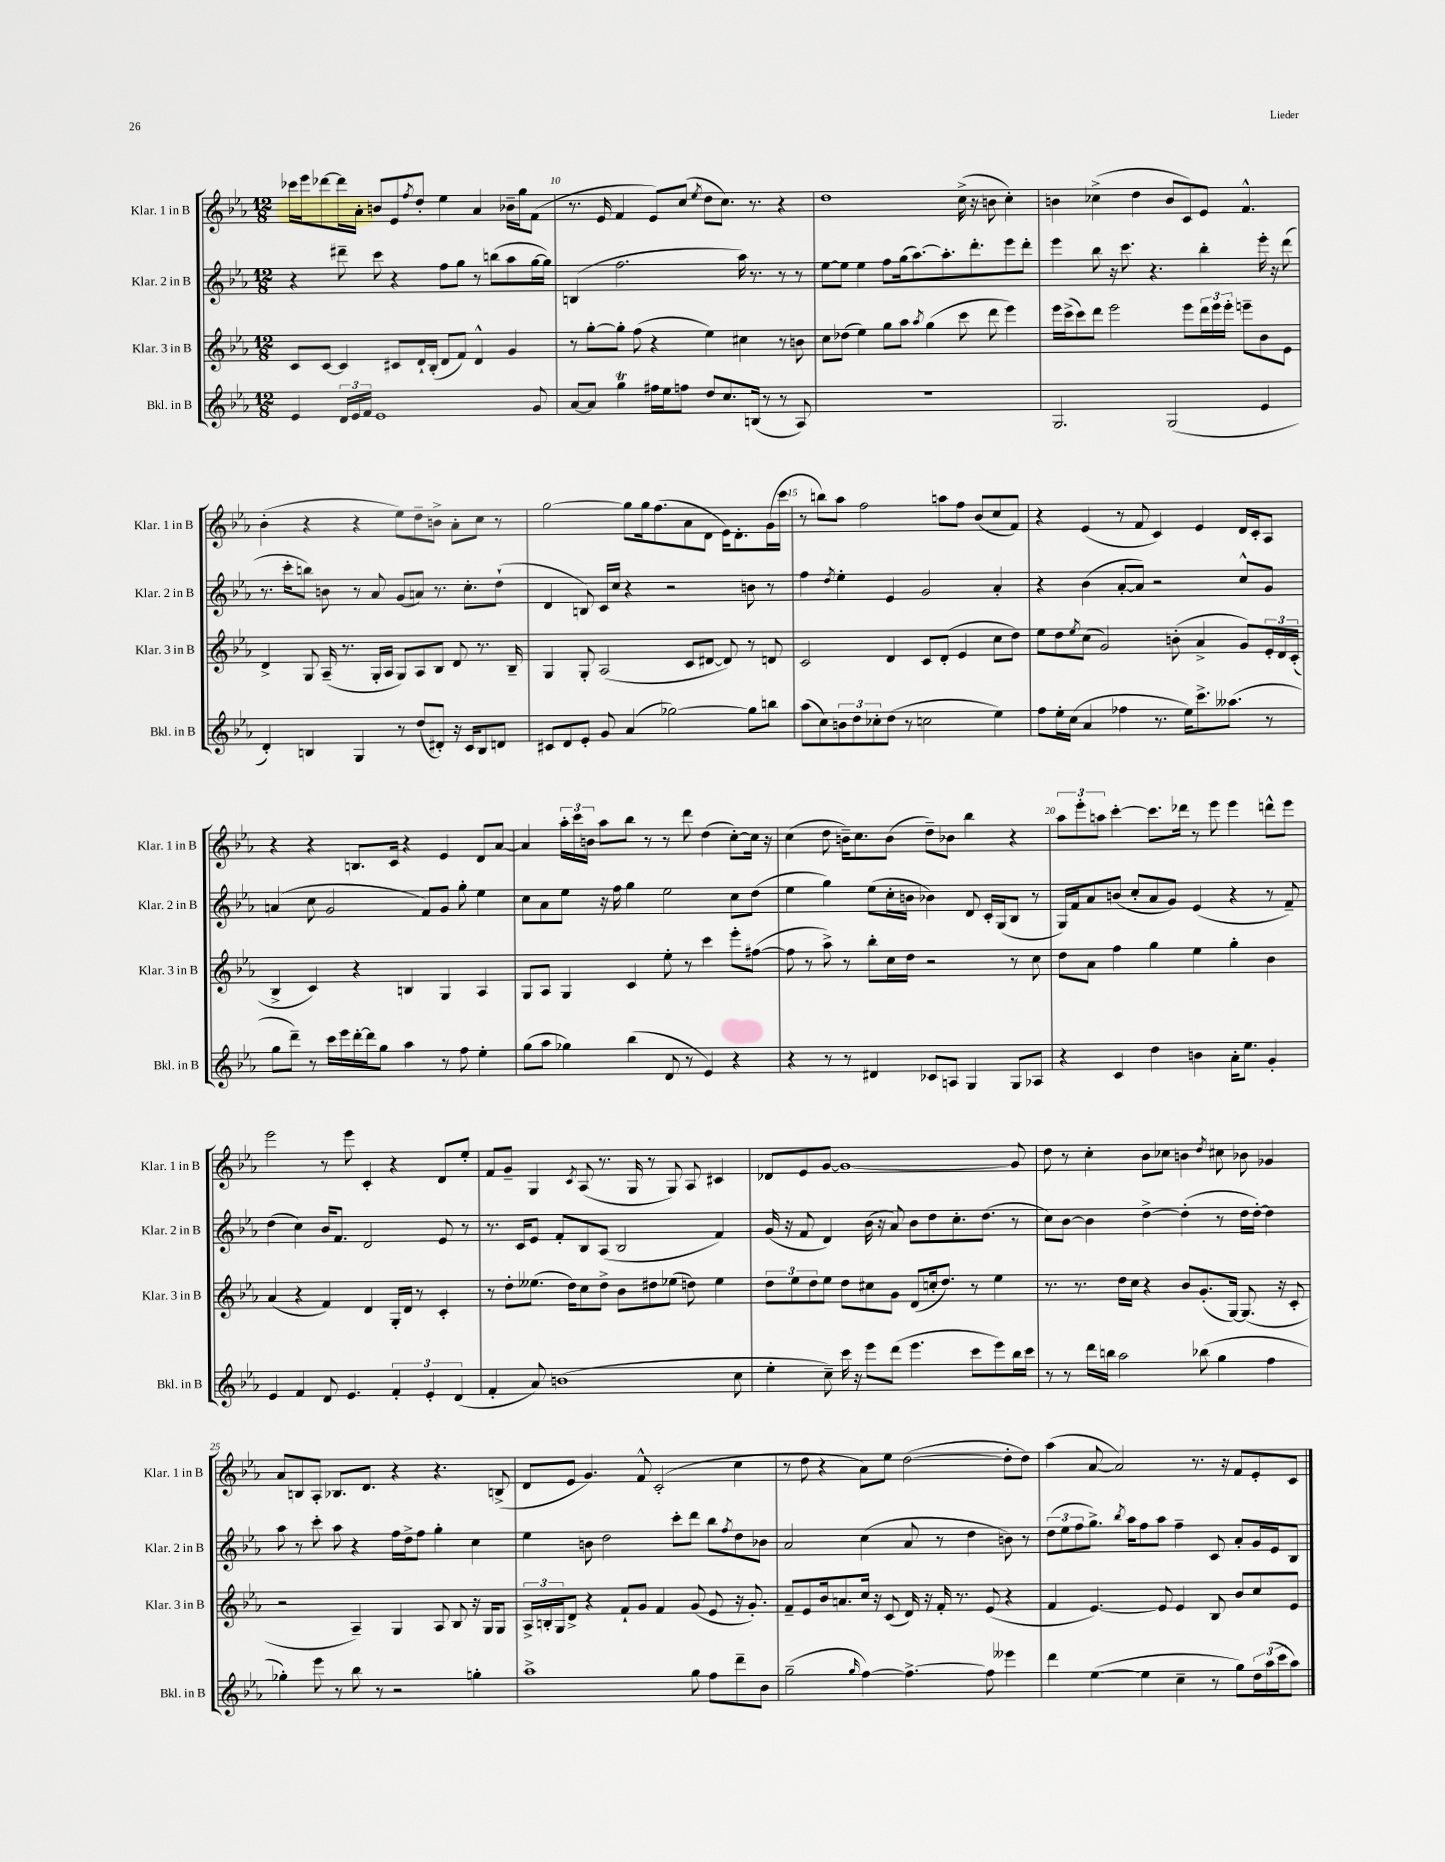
<<
\new StaffGroup <<
\new Staff = "s0" \with { instrumentName = "Klar. 1 in B" shortInstrumentName = "Klar. 1 in B" } {
    \clef treble \key ees \major \numericTimeSignature \time 12/8
    ces'''16 ees'''16 des'''8~ des'''16 aes'16-. b'8 ees'8 \acciaccatura { f''8 } d''8-. ees''4 aes'4 bes'16-- g''16 f'8( |
    r8. ees'16 f'4 ees'8) c''8( \acciaccatura { ees''8 } d''8 c''8.) r8. r4 |
    d''1 c''16->( r16 b'8 c''4-.) |
    b'4 ces''4->( d''4 b'8 c'8) ees'8 f'4.-^ |
    bes'4-.( r4 r4 ees''8) d''8-- b'8-> aes'8-. c''8 r8 |
    g''2~ g''8 g''16 f''8.( aes'8 d'8 ees'16) d'8.-. g'16( c'''16 |
    r8 b''8) aes''8 f''2 a''8 f''8 bes'8( c''8 f'8) |
    r4 ees'4( r8 f'8 c'4) ees'4 d'16 c'16-. aes8 |
    r4 r4 b8. c'16 r4 ees'4 d'8 aes'8~ |
    aes'4 \tuplet 3/2 { aes''16-. c'''16 b'16 } aes''8 bes''8 r8 r8 d'''8 d''4( c''8~-.) c''16 r16 |
    c''4( d''8 b'16--) c''8. b'8( d''8--) bes'8 bes''4 r4 |
    \tuplet 3/2 { aes''8 ees'''8-. a''8 } c'''4~-. c'''8. des'''16 r8 ees'''8 ees'''4 d'''8-^ ees'''8 |
    ees'''2 r8 ees'''8 c'4-. r4 d'8 ees''8-. |
    f'8 g'8-- g4 \acciaccatura { c'8 } aes8( r8. g16 r8 g8) aes8 cis'4 |
    des'8 ees'8 g'8~ g'1~ g'8 |
    d''8 r8 c''4-. bes'8 ces''8 b'4 \acciaccatura { d''8 } cis''8 bes'8 ges'4 |
    aes'8 b8 aes8-. bes8. d'8. r4 r4. b8->( |
    d'8 ees'8 g'4.) f'8-^ c'2-.( c''4 |
    r8 d''8 r4 aes'8) ees''8 d''2~( d''8-. d''8) |
    aes''4( aes'8~ aes'2) r8. r16 f'8 ees'8-. c'8 \bar "|." |
}
\new Staff = "s1" \with { instrumentName = "Klar. 2 in B" shortInstrumentName = "Klar. 2 in B" } {
    \clef treble \key ees \major \numericTimeSignature \time 12/8
    r4 dis'''8-- c'''8 r4 f''8 g''8 r8 b''8( aes''8 g''16~ g''16) |
    b4( f''2. aes''16) r8. r8 r8 |
    ees''8~ ees''8 ees''4 f''8 g''16( aes''8.~) aes''8.-. d'''8.-. ees'''8 d'''8-. |
    ees'''4 bes''8 r16 c'''8. r4. bes''4-. ees'''16-. r16 d'''8( |
    r8. c'''16-. b''8) b'8 r8 aes'8 g'8( a'8) r8. c''8.-. d''8-!( |
    d'4 b8) c'16 c''16 r4 r2 b'8 r8 |
    f''4 \acciaccatura { d''8 } ees''4-. ees'4 g'2 aes'4-. |
    r4 bes'4( aes'8~-. aes'8) r2 c''8-^ g'8 |
    a'4( c''8 g'2 f'8) g'8 g''8-. ees''4 |
    c''8 aes'8 ees''8 r16 f''16 g''4 ees''2 c''8 d''8( |
    ees''4 g''4) ees''8( c''16-. b'16 bes'4) d'8 c'16-. g16( bes8 r8 |
    g16) f'16 aes'8 b'8( c''8-. aes'8 g'8) ees'4( r4 r8 f'8--) |
    d''4( c''4) bes'16 f'8. d'2 ees'8 r8 |
    r8. c'16 ees'8 f'8-. bes8 aes8( bes2 f'4) |
    g'16( r16 f'8 d'4) bes'16( r16 aes'8) bes'8 d''8 c''8.-. d''8.( r8 |
    c''8) bes'8~ bes'4 d''4~-> d''4-.( r8 d''16 d''16~-.) d''4 |
    aes''8 r8 c'''8-. aes''8 r4 f''16 d''16-> f''8 g''4-. c''4 |
    ees''4 b'8 d''2 c'''8-. d'''8 bes''8 \acciaccatura { f''8 } d''8 bes'8 |
    aes'2 c''4( aes'8 r8 d''4 b'8) r8 |
    \tuplet 3/2 { d''8( ees''8 f''8 } g''8.->) \acciaccatura { bes''8 } aes''16 f''8 aes''8 f''4-- c'8 aes'8-. g'16 ees'16 bes8 \bar "|." |
}
\new Staff = "s2" \with { instrumentName = "Klar. 3 in B" shortInstrumentName = "Klar. 3 in B" } {
    \clef treble \key ees \major \numericTimeSignature \time 12/8
    c'8 c'8~ c'4 cis'8 d'16-! bes16-.( d'8 f'8) d'4-^ g'4 |
    r8 g''8~-. g''8-. f''8( r4 ees''4) cis''4 r8 b'8 |
    c''8 des''8( ees''4) g''8 aes''8 \acciaccatura { aes''8 } g''4( c'''8 d'''8 ees'''4) |
    ees'''16 c'''16->( c'''8) d'''8 ees'''2 ees'''8 \tuplet 3/2 { d'''16 ees'''16 ees'''16-. } e'''8-- bes'8 ees'8 |
    d'4-> g8 aes16--( r8. g16-. aes16 g8) aes8 bes8 d'8 r8. bes16-- |
    g4 g8-. aes2( c'8 dis'8~ dis'8) r8 d'8 |
    c'2 d'4 c'8 d'8-.( ees'4 c''8 d''8) |
    ees''8 d''8 \acciaccatura { ees''8 } c''8( g'2) b'8-.( aes'4-> g'8) \tuplet 3/2 { ees'16-. d'16 c'16-.( } |
    bes4-> c'4) r4 b4 g4 aes4 |
    g8 aes8 g4 c'4 ees''8-. r8 c'''4 ees'''8-. fis''8~( |
    fis''8 r8 aes''8->) r8 bes''8-. c''16 d''16 r2 r8 c''8 |
    d''8 aes'8 f''4 g''4 ees''4 g''4-. bes'4 |
    aes'4( r4 f'4) d'4 g16-. d'16 r8 c'4-. |
    r8 d''8-. eeses''8.( d''16) c''8 d''8-> bes'8 dis''8 ees''8( d''8) ees''4 |
    \tuplet 3/2 { d''8 ees''8 d''8 } ees''8 d''8 cis''8 g'8 d'8( c''16-. d''8.) r8 ees''4 |
    r8. r8. d''16 c''16 r4 bes'8 g'8.-.( g16~) g8.( r16 c'8-. |
    r2 aes4--) g4 aes8 bes8 r16 g16 g8 |
    \tuplet 3/2 { aes16-> b16-. g16 } d'8-> r4 f'8-! g'8 f'4 g'8( ees'8 r16 g'8.-.) |
    f'8-- ees'8 bes'16 a'8. c''16 r16 c'8( d'16) r16 f'16-. r8. ees'8( r4 |
    f'4 ees'4.~) ees'8 ees'4 bes8 bes'8 c''8 ees'8 \bar "|." |
}
\new Staff = "s3" \with { instrumentName = "Bkl. in B" shortInstrumentName = "Bkl. in B" } {
    \clef treble \key ees \major \numericTimeSignature \time 12/8
    ees'4 \tuplet 3/2 { d'16 ees'16 f'16 } ees'1 g'8 |
    aes'8~ aes'8 g''4\trill fis''16 ees''16 f''8 d''8 c''8. b16( r8 r8 aes8) |
    R1. |
    g2. g2( ees'4 |
    d'4-.) b4 g4 r8 d''8( dis'8-.) r16 c'16 b8 d'8 |
    cis'8 d'8 ees'8-. g'8 aes'4( ges''2~) ges''8 b''8 |
    aes''8( c''8) \tuplet 3/2 { b'8 d''8 ces''8-. } d''8( r8 c''2 ees''4) |
    f''8 ees''16-. c''16( aes'4 fes''4 r8. ees''16) c'''8.-> aeses''8.( r8 |
    g''8 d'''8--) r8 c'''16 ees'''16 d'''16~-. d'''16 g''8 aes''4 r8 f''8 ees''4-. |
    g''8( aes''8 ges''4) bes''4( d'8 r8 ees'4) r4 |
    r4 r8 r8 dis'4 ces'8 a8 g4 g8 aes8 |
    r4 c'4 d''4 b'4 aes'16-. ees''8. g'4-. |
    ees'4 f'4 d'8 ees'4. \tuplet 3/2 { f'4-. ees'4-. d'4( } |
    f'4-. aes'8) b'1( c''8 |
    ees''4-. c''8--) c'''16 r16 ees'''8 d'''8( ees'''4. c'''8 ees'''8) bes''16 c'''16 |
    r8 r8 d'''16 b''16 aes''2 bes''8( g''4 f''4 |
    ges''4-.) ees'''8 r8 bes''8 r8 r2 g''4-. |
    aes''1-> g''8 f''8 d'''8-- bes'8 |
    g''2--( \grace { g''16 } f''4~) f''4.~-> f''8 eeses'''4 |
    d'''4 ees''4~( ees''4 c''4-- r8 g''8) \tuplet 3/2 { d''16 aes''16( c'''16 } aes''8) \bar "|." |
}
>>
>>
\layout { \context { \Score currentBarNumber = #9 \override BarNumber.break-visibility = ##(#f #t #t) barNumberVisibility = #(every-nth-bar-number-visible 5) } }
